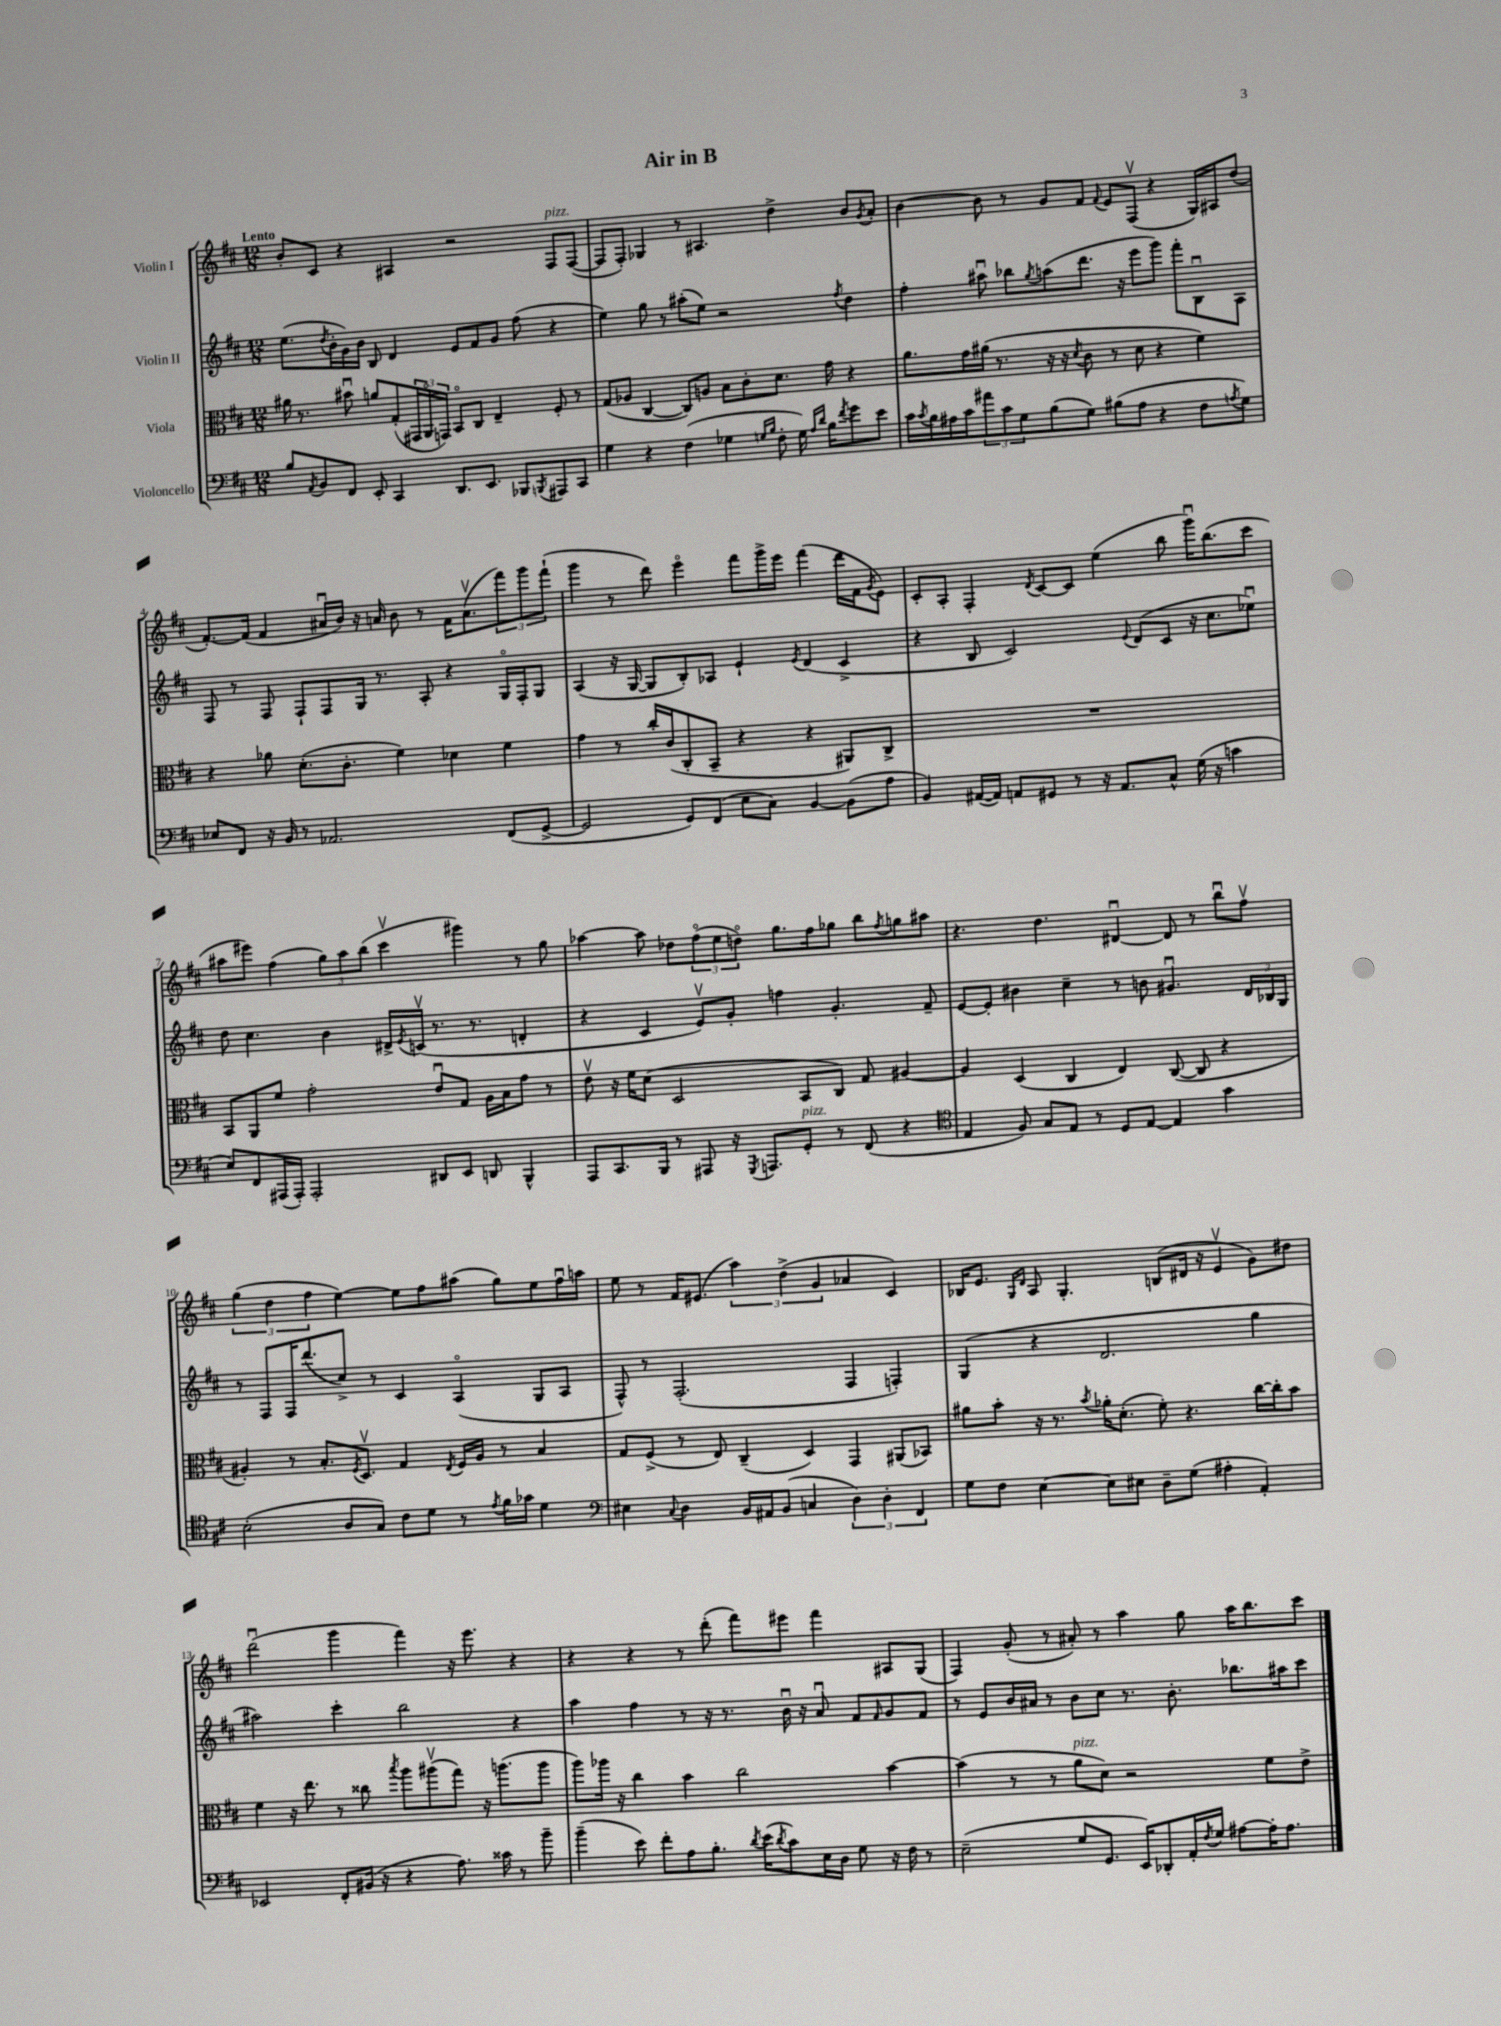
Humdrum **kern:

**kern	**kern	**kern	**kern
*part4	*part3	*part2	*part1
*staff4	*staff3	*staff2	*staff1
*I"Violoncello	*I"Viola	*I"Violin II	*I"Violin I
*clefF4	*clefC3	*clefG2	*clefG2
*k[f#c#]	*k[f#c#]	*k[f#c#]	*k[f#c#]
*M12/8	*M12/8	*M12/8	*M12/8
=1	=1	=1	=1
!	!	!	!LO:TX:a:B:t=Lento
8B/L	16a#X\	(8.ee\L	8b'/L
.	8.r	.	.
8qAA/	.	.	.
8BB/	.	.	8c#/J
.	.	8qdd/	.
.	.	16b'\L	.
8FF#/J	8b#Xu\	16g\)	4r
.	.	16b\JJ	.
8EE'/	8an/L	8B/	.
4CC#/	(8G'/	4d/	4A#X/
.	24GG#X/L	.	.
.	24AA/	.	.
.	24GGn/JJ)	.	.
8.DD/L	8BB/L	8e/L	2r
.	8C#/J	8f#/	.
8.EE/J	.	.	.
.	4E~/	8g/J	.
8BBB-X/L	.	(8ff#\	.
8qBBBn/	.	.	.
!	!	!	!LO:TX:a:i:t=pizz.
8AAA#X/	8F#'/	4r	8F#/L
8CC#/J	8r	.	([8F#/J
=2	=2	=2	=2
4G\	(8G/L	4ee\)	8F#/L]
.	8A-X/J	.	8F#'/J)
4r	[4C#/	8gg\	4G-X/
.	.	8r	.
(4F#\	8C#/L])	(8aa#X'\L	8r
.	8An/J	8ee\J)	4.A#X/
4G-X\	8B\L	2r	.
.	8c#'\	.	.
16qqGn/LL	.	.	.
16qqB/JJ	.	.	.
8F#'\	8.d\J	.	4dd^\
16G\)	.	.	.
16qqA/LL	.	.	.
16qqd/JJ	.	.	.
16B\KL	16g\	.	.
8qf#/	.	8qff#/	.
8g\	4r	4dd\	8b/L
.	.	.	8qg/
8e\J	.	.	8a'/J
=3	=3	=3	=3
16c#\LL	8.a\L	4ff#'\	[4b\
8qc#/	.	.	.
16B\	.	.	.
16A#X\	.	.	.
16c#\J	16g\L	.	.
12a#X\	(16a#X\JJ	8aa#Xu\	8b\]
.	8.r	.	.
12c#\	.	.	.
.	.	8bb-X\L	8r
12G\	.	.	.
.	.	8qgg/	.
(8B\	16r	(8aan\	8g/L
.	16r	.	.
.	8qd/	.	.
8G\J)	8c#\	8.ddd\J	8f#/J
.	.	.	8qqf#/
(8B#X\L	8r	.	8e/L
.	.	16r	.
8A#\J	8d\	8eee\L	(8F#v/J
4r	4r	8ggg\J)	4r
.	.	8fff#'\L	.
8F#\L	4f#\)	8Bu\	16G/LL)
.	.	.	16A#X/J
8qAn/	.	.	.
8G\J)	.	8A\J	(8dd/J
!!LO:LB:g=z
=4	=4	=4	=4
8E-X/L	4r	8F#/	[8.f#'/L)
8FF#/J	.	8r	.
.	.	.	(16f#/Jk]
16r	8a-X\	8F#/	4f#/
16BB/	.	.	.
8r	(8.d'\L	8F#`/L	.
2.AA-X/	.	8F#/	16a#Xu/LL
.	8.c#'\J	.	16b/JJ)
.	.	16G/Jk	16r
.	.	8.r	16an/
.	4f#\)	.	8b\
.	.	8A'/	8r
.	4d-X\	4r	16f#\KL
.	.	.	(8.av\
(8FF#/L	4f#\	16G/LL	12fff#\)
.	.	16F#'/J	.
.	.	.	12ggg\
[8GG^/J	.	8G/J	.
.	.	.	(12fff#`\J
=5	=5	=5	=5
2GG/]	4g\	(4A/	4ggg\
.	8r	16r	8r
.	.	[16G/	.
.	16cc#'/LL	8G/L]	8ddd\)
.	(16c#/J	.	.
8GG/L)	8C#'/	8B'/)	4eee\
(8FF#/J	8BB~/J	8A-X/J	.
8E\L	4r	4e`/	8fff#\L
8C#\J)	.	.	16ggg^\L
.	.	.	16eee\JJ
.	.	8qe/	.
[4BB/	4r	(4d/	(4fff#\
(8BB\L]	8AA#X/L)	4c#^/	16ddd\LL
.	.	.	16f#\J
.	.	.	8qg/
8A\J	8C#^/J	.	8e\J)
=6	=6	=6	=6
4BB/)	1.r	4r	8c#'/L
.	.	.	8A'/J
([16AA#X/LL	.	8B/	4F#'/
16AA#/JJ])	.	.	.
8AAn/L	.	2c#/)	.
.	.	.	8qd/
8GG#X/J	.	.	[8c#/L
8r	.	.	8c#/J]
16r	.	.	(4ee\
8.AA/L	.	.	.
.	.	8qqe/	.
.	.	(8d/L	.
8C#^^/J	.	8c#/J	8bb\
(16G\	.	16r	16gggu\KL)
16r	.	8.cc#\L	(8.bb\
4cn\	.	.	.
.	.	8ee-Xu\J)	8ccc#\J
!!LO:LB:g=z
=7	=7	=7	=7
8E/L)	8BB/L	8dd\	8aa#X\L
8FF#/	8AA/	4.cc#\	8eee#X\J)
(16AAA#X/L	8f#/J	.	(4ff#\
16AAA#'/JJ)	.	.	.
2AAA#'/	2g'\	.	.
.	.	4b\	12gg\L)
.	.	.	12aa#\
.	.	.	(12bb\J
.	.	16d#X^/LL	4ccc#v\
.	.	8qe/	.
.	.	(16cnv/JJ	.
8DD#X/L	8eu/L	8.r	.
8EE/J	8G/J	.	4ggg#X\)
.	.	8.r	.
8DDn/	16A\LL	.	.
.	16B\J	.	.
4BBB^^/	8g\J	4dn'/	8r
.	8r	.	8gg\
=8	=8	=8	=8
8AAA/L	8ev\	4r	[4aa-X\
8.CC#/	16r	.	.
.	16f#\KL	.	.
.	(8d\J	4c#/	8aa-\]
16BBB/Jk	.	.	.
8r	2D/	.	8dd-X\L
8AAA#X/	.	8ev/L)	(12ff#\
.	.	.	12ee\
16r	.	8g'/J	.
.	.	.	12ddn\J)
8qGGG/	.	.	.
8.AAAn/L	.	.	.
.	.	4ffn\	8.gg\L
!LO:TX:a:i:t=pizz.	!	!	!
8GG'/J	8BB/L	.	.
.	.	.	16ff#\k
8r	8C#/J)	4.g'/	8gg-X\J
(8FF#/	8G/	.	8bb\L
.	.	.	8qff#/
4r	[4A#X/	.	8ggn\
.	.	8f#~/	8aa#X\J
=9	=9	=9	=9
*clefC4	*	*	*
4E/	4A#/]	[8e/L	4.r
.	.	8e'/J]	.
8F#/)	(4D/	4b#X\	.
8G/L	.	.	4.dd\
8E/J	4C#/	4cc#~\	.
8r	.	.	.
8D/L	4E/)	8r	[4d#Xu/
[8E/J	.	8bn\	.
4E/]	([8C#/	4.g#Xu/	8d#/]
.	8C#/]	.	8r
4g\	4r	.	8bbu\L
.	.	24d/LL	8ff#v\J
.	.	24B-X/	.
.	.	24G/JJ	.
!!LO:LB:g=z
=10	=10	=10	=10
(2B'\	4A#X'/)	8r	(6gg\
.	.	8F#/L	.
.	.	.	6dd\
.	8r	16F#/K	.
.	.	(8.ddd/	.
.	.	.	6ff#\
.	8.B'/L	.	.
8A/L	.	8cc#^/J)	[4ee\)
.	8qF#/	.	.
.	8.Dv/J	.	.
8G/J)	.	8r	.
8c#\L	4G/	4c#/	8ee\L]
8d\J	.	.	8ff#\
.	8qE/	.	.
8r	16F#/LL	(4A/	(8aa#X\J
.	16A#/JJ	.	.
8qe/	.	.	.
16f#\LL	8r	.	8gg\L)
16g-X\JJ	.	.	.
4d\	4B/	8G/L	8ee\
.	.	8A/J	16ff#u\L
.	.	.	16aan\JJ
=11	=11	=11	=11
*clefF4	*	*	*
4E#X\	8G/L	8F#^^/)	8ee\
.	(8F#^/J	8r	8r
8qqC#/	.	.	.
4D\	8r	(2.F#'/	16f#/KL
.	.	.	(8.e#X/J
.	8E/)	.	.
16BB/LL	(4C#~/	.	6aa\)
16AA#X/J	.	.	.
(8BB/J	.	.	.
.	.	.	(6dd^\
4Cn/	4D/)	.	.
.	.	.	6g/
6D\)	4GG/	4F#/	4a-X/
6D'\	.	.	.
.	(8AA#X/L	4Fn'/)	4c#/)
6FF#/	.	.	.
.	8BB-X/J)	.	.
=12	=12	=12	=12
8G\L	8a#X\L	(4G/	16B-X/KL
.	.	.	8.e/J
8F#\J	8b'\J	.	.
.	.	.	16qqG/LL
.	.	.	16qqd/JJ
[4E\	16r	4r	8A/
.	8.r	.	.
.	.	.	4.G'/
.	8qb/	.	.
8E\L]	16a-X'\KL	2.d/	.
.	(8.d'\J	.	.
8E#X\J	.	.	.
8D~\L	8f#'\)	.	(8Bn/L
(8G\J	4.r	.	16d#X/Jk
.	.	.	16r
4A#X'\	.	.	4ev/
4AA'/)	[16cc#\LL	4gg\	8g\L)
.	16cc#'\J]	.	.
.	8b\J	.	8dd#X\J
!!LO:LB:g=z
=13	=13	=13	=13
2EE-X/	4f#\	2aa#X\)	(2dddu\
.	16r	.	.
.	8.ee\	.	.
8FF#'/L	8r	4ccc#'\	4ggg\
(16BB#X/Jk	8cc##X\	.	.
16r	.	.	.
.	8qbb/	.	.
4r	8aa\L	2bb\	4fff#\)
.	(8aa#Xv\	.	.
8.A\)	8gg\J)	.	16r
.	.	.	8.eee\
.	16r	.	.
16c##X\	(8.aan\L	.	.
8r	.	4r	4r
8b~\	8aa\J	.	.
=14	=14	=14	=14
(4b~\	8aa\L)	4aa\	4r
.	16aa-X\Jk	.	.
.	16r	.	.
8e\)	4cc#\	4ff#\	4r
8f#'\L	.	.	.
8A\	4b\	8r	8r
8.B'\J	.	16r	(8ddd'\
.	.	8.r	.
.	2cc#\	.	8fff#\L)
8qd/	.	.	.
(16e\KL	.	.	.
8qd/	.	.	.
8c#\)	.	16bu\	8eee#X\J
.	.	16r	.
16E\L	.	8au/	4fff#\
16D\JJ	.	.	.
8G\	.	8f#/L	.
.	.	16qqf#/	.
16r	[4b\	8g/	8A#X/L
16F#\	.	.	.
8r	.	8f#/J	(8G/J
=15	=15	=15	=15
(2E~\	(4b\]	8r	4F#/)
.	.	8e/L	.
.	8r	16b/L	(8g'/
.	.	16a#X/JJ	.
.	8r	8r	8r
!	!LO:TX:a:i:t=pizz.	!	!
8G/L	8a\L	8b\L	8a#X'/)
8.GG/J	8d\J)	8cc#\J	8r
.	2r	8.r	4aa\
16EE/KL)	.	.	.
8DD-X'/	.	.	.
.	.	8.b'\	.
16AA'/L	.	.	8gg\
8qF#/	.	.	.
16G/JJ	.	.	.
[8A#X\L	.	8.bb-X\L	16aa\KL
.	.	.	8.bb\
16A#'\K]	8f#\L	.	.
8.A#\J	.	16aa#X\k	.
.	8e^\J	8ccc#\J	8ccc#\J
==	==	==	==
*-	*-	*-	*-
